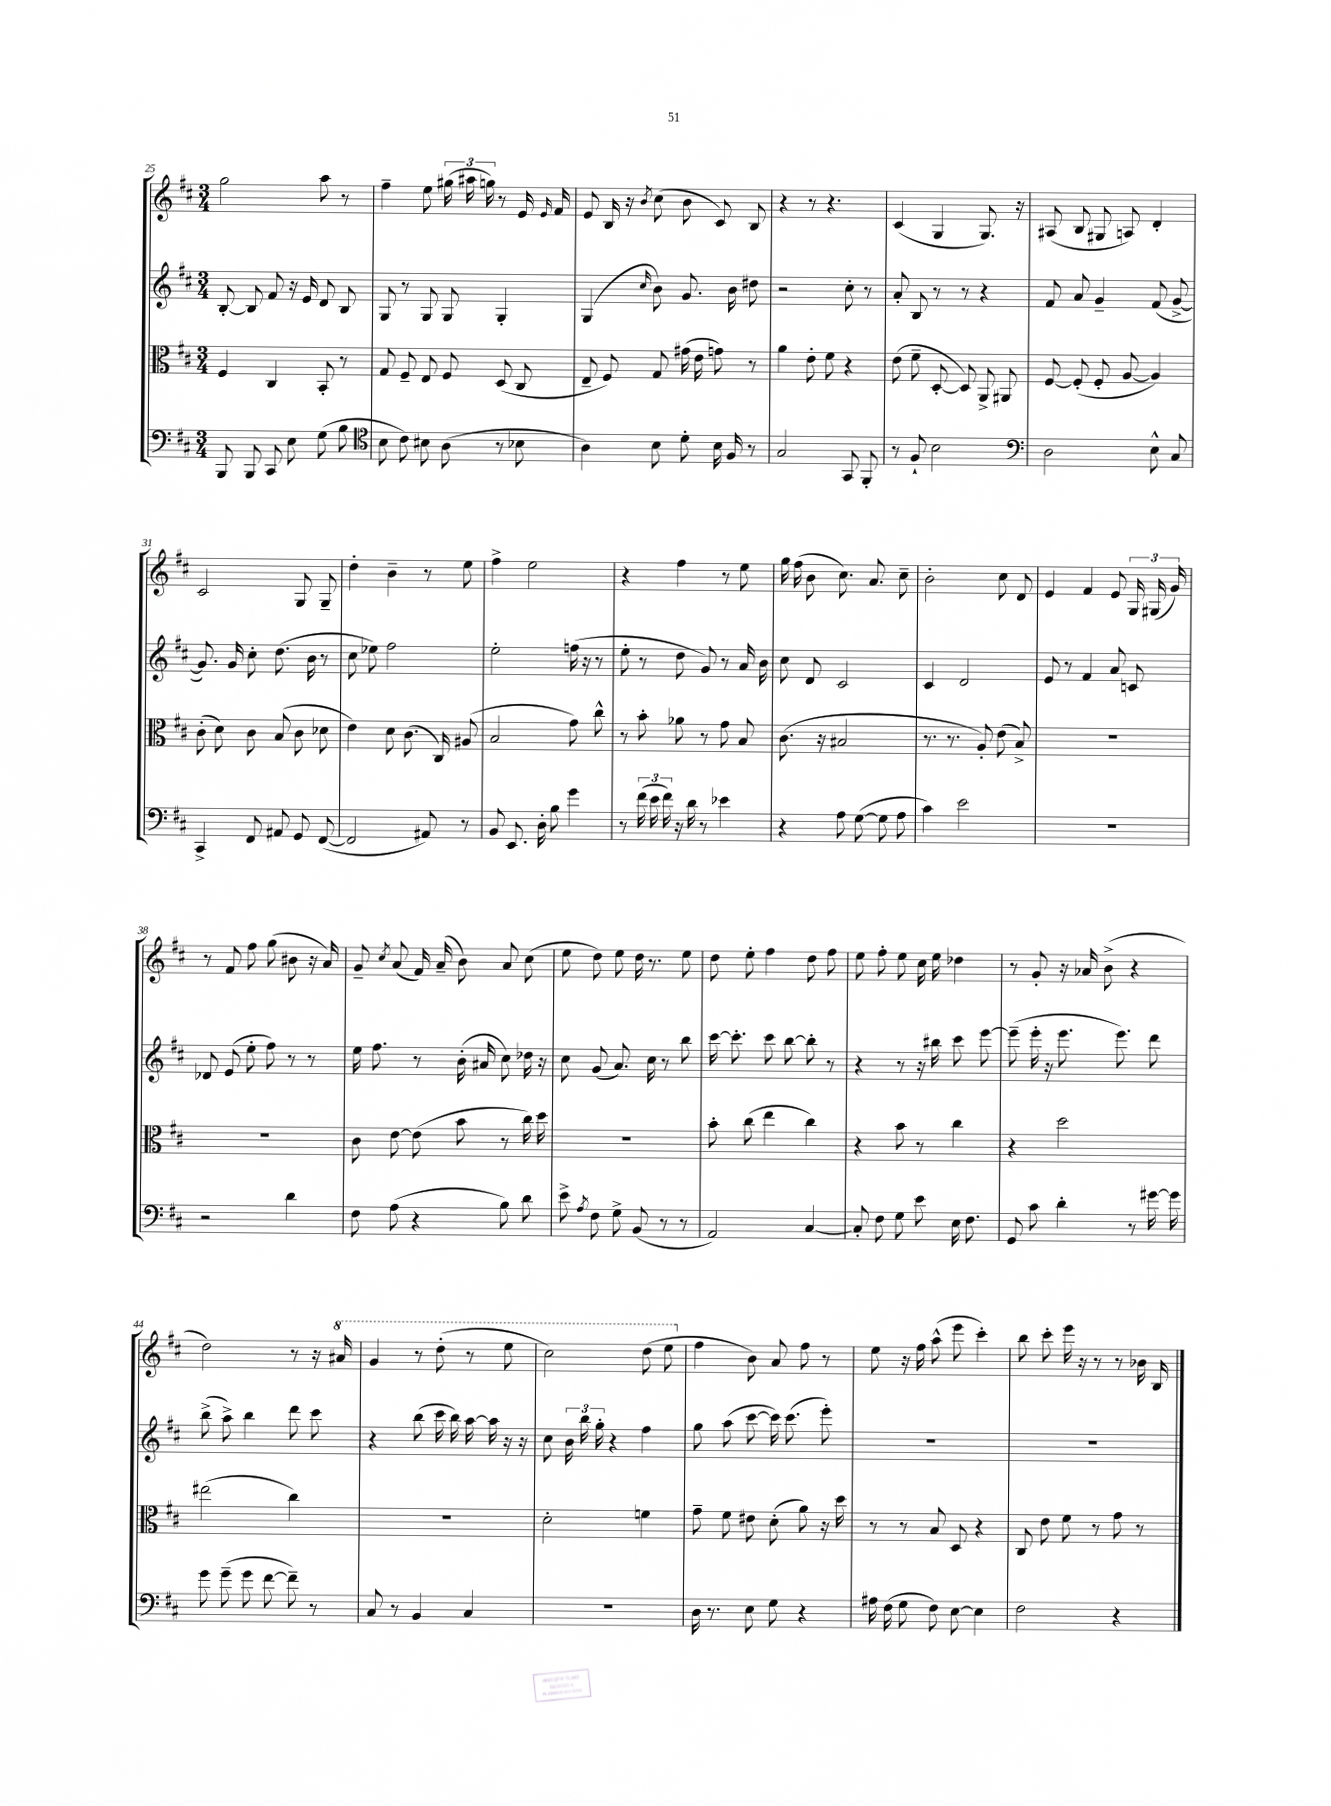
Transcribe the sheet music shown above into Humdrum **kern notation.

**kern	**kern	**kern	**kern
*staff4	*staff3	*staff2	*staff1
*clefF4	*clefC3	*clefG2	*clefG2
*k[f#c#]	*k[f#c#]	*k[f#c#]	*k[f#c#]
*M3/4	*M3/4	*M3/4	*M3/4
8BBB/	4F#/	[8B'/	2gg\
8BBB/	.	8B/]	.
8CC#/	4C#/	8f#/	.
8E\	.	16r	.
.	.	16e/	.
(8G\	8BB'/	8d/	8aa\
8B\	8r	8B/	8r
=	=	=	=
*clefC4	*	*	*
8B\	8G/	8G/	4ff#~\
8c#\)	8F#~/	8r	.
8B#\	8E/	8G/	8ee\
(8A\	8F#/	8G/	(24gg#\
.	.	.	24aa#\
.	.	.	24gg\)
8r	(8D/	4G'/	8r
8B-\	8C#/	.	16e/
.	.	.	16qqe/
.	.	.	16f#/
=	=	=	=
4A\)	8E~/	(4G/	8e/
.	8F#/)	.	16B/
.	.	.	16r
.	.	16qqcc#/	8qb/
8B\	8G/	8b\)	(8cc#\
8d'\	(16g#\	8.g/	8b\
.	16e\	.	.
16B\	8g\)	.	8c#/)
16F#/	.	16b\	.
8r	8r	8dd#\	8B/
=	=	=	=
2G/	4a\	2r	4r
.	8e'\	.	8r
.	8f#\	.	4.r
8GG/	4r	8cc#'\	.
8FF#'/	.	8r	.
=	=	=	=
8r	(8e\	8a'/	(4c#/
8F#`/	8f#~\	8B/	.
2B\	[8D'/	8r	4G/
.	8D/])	8r	.
.	8AA^/	4r	8.G/)
.	8AA#/	.	.
.	.	.	16r
=	=	=	=
*clefF4	*	*	*
2D\	[8F#/	8f#/	(8A#/
.	(8F#'/]	8a/	8B/
.	8F#'/	4g~/	8G#/
.	[8A/	.	8A/)
8E^^\	4A/])	(8f#/	4d'/
8C#/	.	[8g^/	.
=	=	=	=
4CC#^/	(8c#'\	8.g/])	2c#/
.	8d\)	.	.
.	.	16g/	.
8FF#/	8c#\	8cc#'\	.
8AA#/	(8B/	(8.dd\	.
8GG/	8c#\	.	8G/
.	.	16b\	.
([8FF#/	8d-\	8r	8G~/
=	=	=	=
2FF#/]	4e\)	8cc#\	4dd'\
.	.	8ee-\)	.
.	8d\	2ff#\	4b~\
.	(8.c#\	.	.
8AA#/)	.	.	8r
.	16C#/)	.	.
8r	(8A#/	.	8ee\
=	=	=	=
8BB/	2B/	2ee'\	4ff#^\
8.EE/	.	.	.
.	.	.	2ee\
16D'\	.	.	.
8B\	.	.	.
4g\	8g\)	(16ff\	.
.	.	16r	.
.	8cc#^^\	8r	.
=	=	=	=
8r	8r	8ee'\	4r
(24f#\	8b'\	8r	.
24e\	.	.	.
24f#\)	.	.	.
16r	8a-\	8dd\	4ff#\
16d\	.	.	.
8r	8r	8g/)	.
4e-\	8g\	8r	8r
.	8B/	16a/	8ee\
.	.	16b\	.
=	=	=	=
4r	(8.c#\	8cc#\	16gg\
.	.	.	(16ff#\
.	.	8d/	8b\
.	16r	.	.
8A\	2B#/	2c#/	8.cc#\)
([8G\	.	.	.
.	.	.	8.a/
8G\]	.	.	.
8A\	.	.	8cc#~\
=	=	=	=
4c#\)	8.r	4c#/	2b'\
.	8.r	.	.
2e\	.	2d/	.
.	8A'/)	.	.
.	(8e\	.	8cc#\
.	8B^/)	.	8d/
=	=	=	=
2.r	2.r	8e/	4e/
.	.	8r	.
.	.	4f#/	4f#/
.	.	8a/	8e/
.	.	8c/	24G/
.	.	.	(24G#/
.	.	.	24g/)
=	=	=	=
2r	2.r	8d-/	8r
.	.	(8e/	8f#/
.	.	8ee'\	8ff#\
.	.	8ff#\)	(8gg\
4d\	.	8r	8b#\
.	.	8r	16r
.	.	.	16a/)
=	=	=	=
8F#\	8c#\	16ee\	8g~/
.	.	8.ff#\	.
.	.	.	8qcc#/
(8A\	[8e\	.	(8a/
4r	(8e\]	8r	16f#/)
.	.	.	(16a~/
.	8b\	(16b'\	8b\)
.	.	16a#/	.
8B\)	8r	8cc#\)	8a/
8d\	16cc#\)	16dd-\	(8cc#\
.	16dd\	16r	.
=	=	=	=
8e^\	2.r	8cc#\	8ee\
8qA/	.	.	.
8F#\	.	(8g/	8dd\)
8G^\	.	8.a/)	8ee\
(8BB/	.	.	16dd\
.	.	16cc#\	8.r
8r	.	8r	.
8r	.	8bb\	8ee\
=	=	=	=
2AA/)	8b'\	[16ccc#\	8dd\
.	.	8.ccc#'\]	.
.	(8cc#\	.	8ee'\
.	4ee\	8ccc#\	4ff#\
.	.	[8bb\	.
[4C#/	4cc#\)	8bb'\]	8dd\
.	.	8r	8ff#\
=	=	=	=
8C#'/]	4r	4r	8ee\
8F#\	.	.	8ff#'\
8G\	8b\	8r	8ee\
8e\	8r	16r	16cc#\
.	.	16bb#\	16ee\
16E\	4cc#\	8ccc#\	4dd-\
8.F#\	.	.	.
.	.	[8eee\	.
=	=	=	=
8GG/	4r	(8eee~\]	8r
8c#\	.	16eee'\	8g'/
.	.	16r	.
4d'\	2dd\	8.eee\	16r
.	.	.	16a-/
.	.	.	(8b^\
.	.	8.eee\)	.
8r	.	.	4r
[16g#\	.	8ddd\	.
16g#\]	.	.	.
=	=	=	=
8g\	(2ee#\	(8bb^\	2dd\)
(8g~\	.	8aa^\)	.
8g\	.	4bb\	.
[8f#\	.	.	.
8f#~\])	4cc#\)	8ddd\	8r
8r	.	8ccc#\	16r
.	.	.	16aa#/
=	=	=	=
8C#/	2.r	4r	4gg/
8r	.	.	.
4BB/	.	(8bb\	8r
.	.	16ccc#\	(8ddd'\
.	.	16bb\)	.
4C#/	.	[16aa\	8r
.	.	16aa\]	.
.	.	16r	8eee\
.	.	16r	.
=	=	=	=
2.r	2d'\	8cc#\	2ccc#\)
.	.	24b\	.
.	.	24bb\	.
.	.	24gg'\	.
.	.	4r	.
.	4f\	4ff#\	(8ddd\
.	.	.	8eee\
=	=	=	=
16D\	8g~\	8gg\	4ff#\
8.r	.	.	.
.	8f#\	(8aa\	.
8E\	8e#\	[8ccc#\	8b\)
8G\	(8d'\	16ccc#\])	8a/
.	.	(8.ccc#\	.
4r	8a\)	.	8ff#\
.	16r	8eee'\)	8r
.	16dd\	.	.
=	=	=	=
16A#\	8r	2.r	8ee\
(16F#\	.	.	.
8G\	8r	.	16r
.	.	.	16ff#\
8F#\)	8B/	.	(8aa^^\
[8E\	8D/	.	8eee\
4E\]	4r	.	4ccc#'\)
=	=	=	=
2F#\	8C#/	2.r	8bb\
.	8e\	.	8ccc#'\
.	8f#\	.	16eee\
.	.	.	16r
.	8r	.	8r
4r	8g\	.	8r
.	8r	.	16b-\
.	.	.	16B/
==	==	==	==
*-	*-	*-	*-
